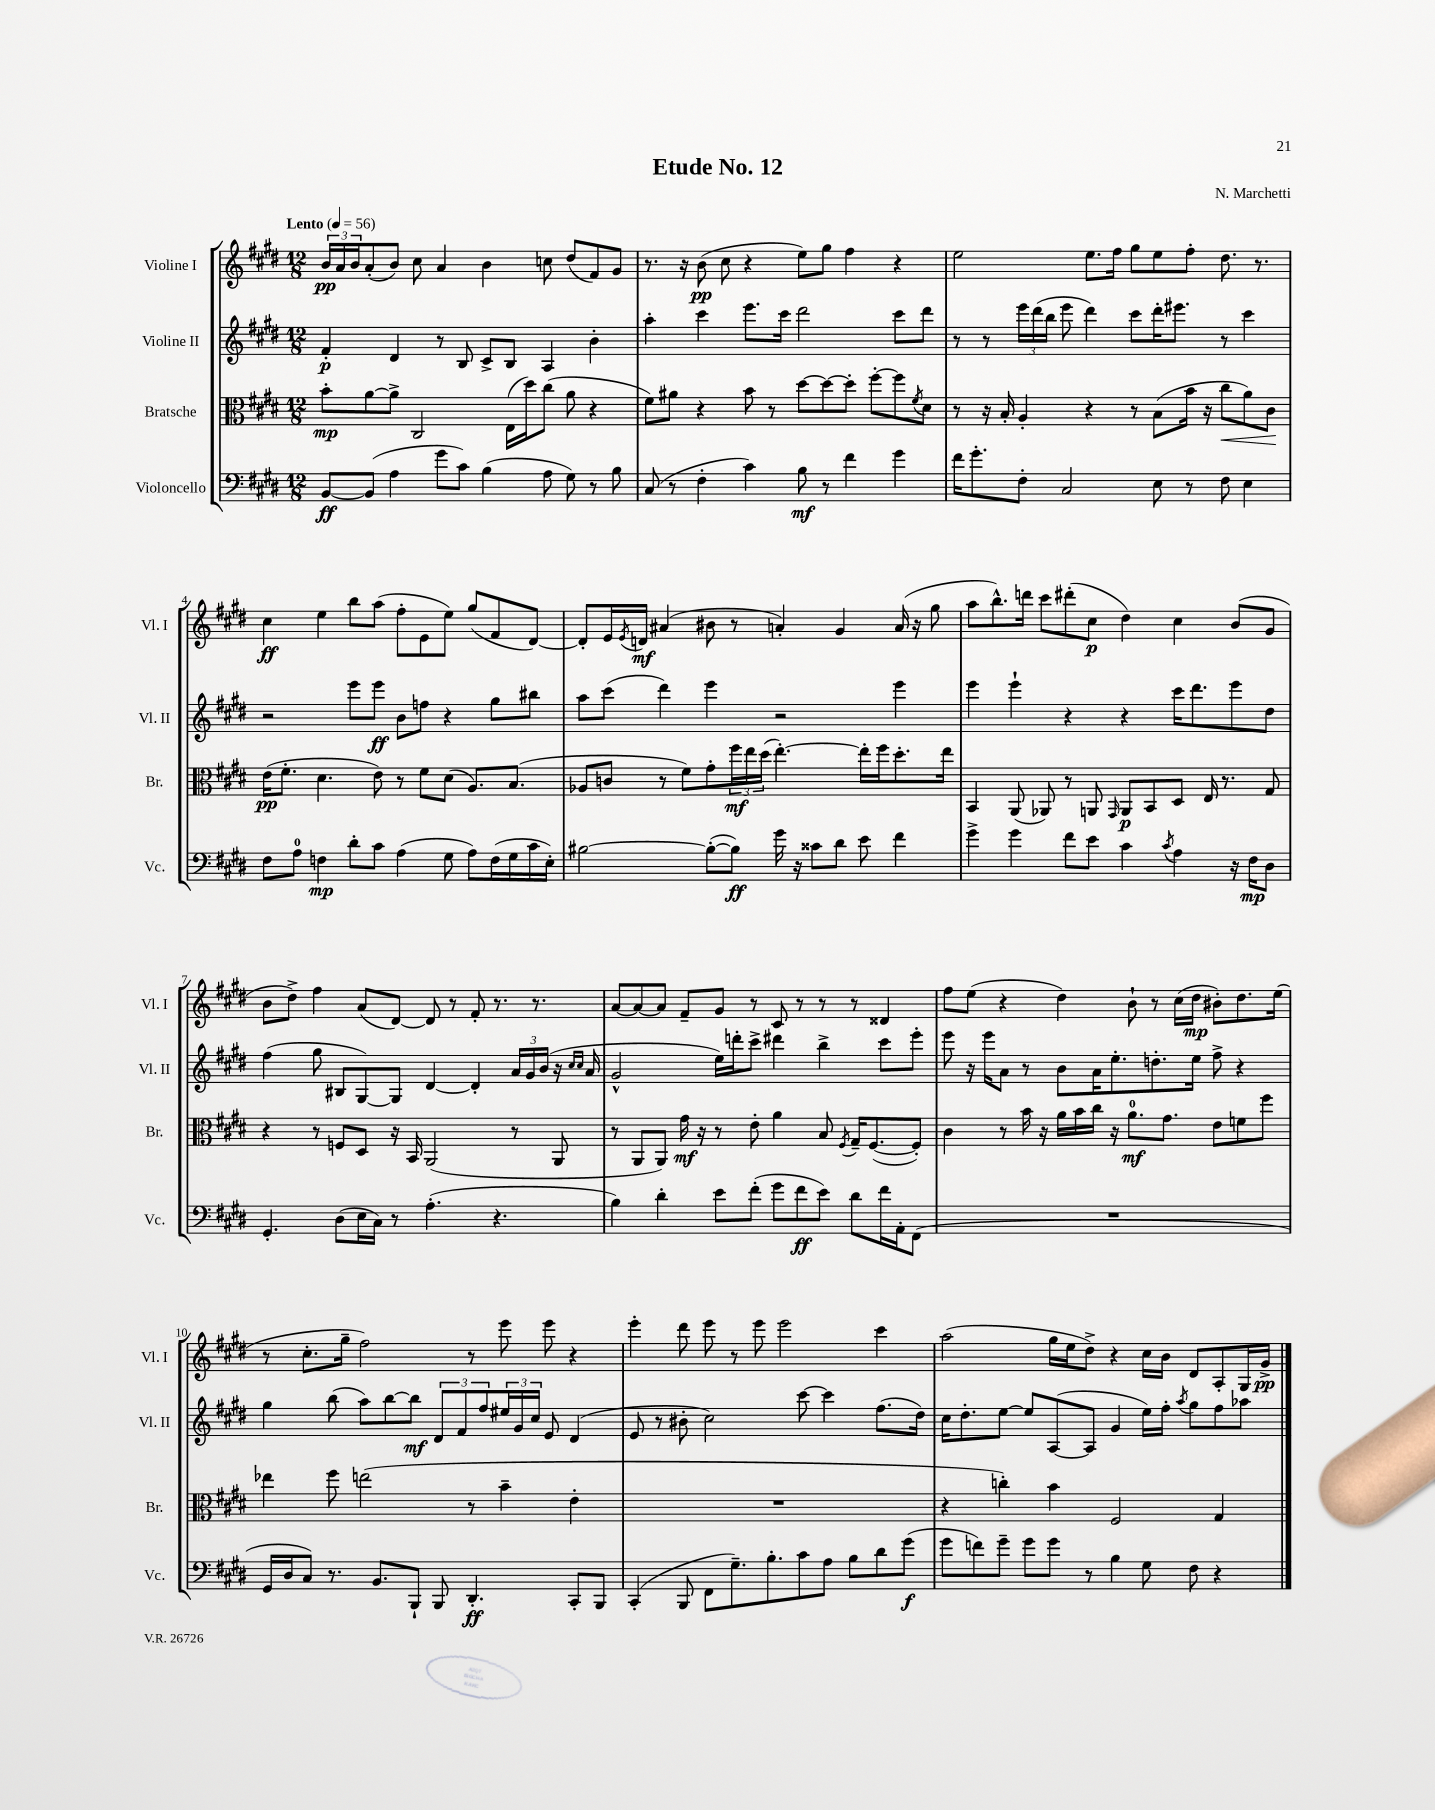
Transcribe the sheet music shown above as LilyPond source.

\header { title = "Etude No. 12" composer = "N. Marchetti" }
<<
\new StaffGroup <<
\new Staff = "s0" \with { instrumentName = "Violine I" shortInstrumentName = "Vl. I" } {
    \clef treble \key e \major \numericTimeSignature \time 12/8 \tempo "Lento" 4 = 56
    \tuplet 3/2 { b'16\pp a'16 b'16 } a'8-.( b'8) cis''8 a'4 b'4 c''8 dis''8( fis'8) gis'8 |
    r8. r16 b'8\pp( cis''8 r4 e''8) gis''8 fis''4 r4 |
    e''2 e''8. fis''16 gis''8 e''8 fis''8-. dis''8. r8. |
    cis''4\ff e''4 b''8 a''8( fis''8-. e'8 e''8) gis''8( fis'8 dis'8~) |
    dis'8-. e'16 \acciaccatura { e'8 } d'16\mf ais'4( bis'8 r8 a'4-.) gis'4 a'16( r16 gis''8 |
    a''8 b''8.-^) d'''16 cis'''8 dis'''8-.( cis''8\p dis''4) cis''4 b'8( gis'8 |
    b'8 dis''8->) fis''4 a'8( dis'8~) dis'8 r8 fis'8-. r8. r8. |
    a'8~ a'8~ a'8 fis'8-- gis'8 r8 cis'8 r8 r8 r8 disis'4 |
    fis''8 e''8( r4 dis''4) b'8-! r8 cis''16( dis''16\mp bis'8-.) dis''8. e''16( |
    r8 cis''8.-. gis''16-- fis''2) r8 e'''8 e'''8 r4 |
    e'''4-. dis'''8 e'''8 r8 e'''8 e'''2 cis'''4 |
    a''2( gis''16 e''16 dis''8->) r4 cis''16 b'16 dis'8 a8-. gis16 gis'16->\pp \bar "|." |
}
\new Staff = "s1" \with { instrumentName = "Violine II" shortInstrumentName = "Vl. II" } {
    \clef treble \key e \major \numericTimeSignature \time 12/8
    fis'4-.\p dis'4 r8 b8 cis'8-> b8 a4 b'4-. |
    a''4-. cis'''4 e'''8. cis'''16 dis'''2 cis'''8 dis'''8 |
    r8 r8 \tuplet 3/2 { e'''16 dis'''16( b''16 } e'''8 dis'''4) cis'''8 dis'''16-. eis'''8. r8 cis'''4 |
    r2 e'''8 e'''8\ff b'8 f''8 r4 gis''8 bis''8 |
    a''8 cis'''8( dis'''4) e'''4 r2 e'''4 |
    e'''4 e'''4-! r4 r4 cis'''16 dis'''8. e'''8 dis''8 |
    fis''4( gis''8 bis8 gis8~) gis8 dis'4~ dis'4-. \tuplet 3/2 { a'16 gis'16 b'16( } r16 \grace { cis''16 cis''16 } a'16 |
    gis'2-^ e''16) d'''16-. cis'''8-> dis'''4 b''4-> cis'''8 e'''8-. |
    e'''8 r16 e'''16 a'8 r8 b'8 a'16 e''8.-. d''8.-. e''16 fis''8-> r4 |
    gis''4 b''8( a''8) b''8~ b''8\mf \tuplet 3/2 { dis'8 fis'8 fis''8 } \tuplet 3/2 { eis''16 gis'16 cis''16 } e'8 dis'4( |
    e'8 r8 bis'8-. cis''2) cis'''8~ cis'''4 fis''8.( dis''16) |
    cis''16 dis''8.-. e''8~ e''8 a8~( a8 gis'4 e''16) fis''16-. \acciaccatura { a''8 } gis''8 fis''8 aes''8 \bar "|." |
}
\new Staff = "s2" \with { instrumentName = "Bratsche" shortInstrumentName = "Br." } {
    \clef alto \key e \major \numericTimeSignature \time 12/8
    b'8-.\mp a'8~ a'8-> cis2 e16( dis''16) cis''8( a'8 r4 |
    fis'8) ais'8 r4 b'8 r8 dis''8~ dis''8~ dis''8-. fis''8~-. fis''8 \acciaccatura { fis'8 } dis'8 |
    r8 r16 b16-. a4-. r4 r8 b8( b'16 r16 cis''8\< a'8) cis'8\! |
    e'16\pp( fis'8.-. dis'4. e'8) r8 fis'8 dis'8( a8.) b8.( |
    aes8 c'8 r8 fis'8) gis'8-. \tuplet 3/2 { fis''16\mf e''16 dis''16( } e''4.~-.) e''16-. fis''16 dis''8.-. e''16 |
    b,4 a,8( aes,8) r8 a,8 \grace { gis,16 } a,8\p b,8 dis8 e16 r8. gis8 |
    r4 r8 f8 dis8 r16 b,16 a,2( r8 a,8 |
    r8 a,8 a,8) gis'16\mf r16 r8 e'8-. a'4 b8 \acciaccatura { fis8 } gis16-- fis8.~( fis8-.) |
    cis'4 r8 b'16 r16 a'16 b'16 cis''16 r16 a'8.-0\mf gis'8. e'8 f'8 fis''8 |
    ees''4 fis''8 e''2( r8 b'4-- e'4-. |
    R1. |
    r4 c''4-.) b'4 fis2 gis4 \bar "|." |
}
\new Staff = "s3" \with { instrumentName = "Violoncello" shortInstrumentName = "Vc." } {
    \clef bass \key e \major \numericTimeSignature \time 12/8
    b,8~\ff b,8( a4 gis'8 cis'8) b4( a8 gis8) r8 b8 |
    cis8( r8 fis4-. cis'4) b8\mf r8 fis'4 gis'4 |
    fis'16 gis'8.-. fis8-. cis2 e8 r8 fis8 e4 |
    fis8 a8-0 f4\mp dis'8-. cis'8 a4( gis8 a8) f16( gis16 cis'16 e16-.) |
    bis2~ bis8~-.( bis8\ff) gis'16 r16 cisis'8 dis'8 e'8 fis'4 |
    gis'4-> gis'4 fis'8 e'8 cis'4 \acciaccatura { cis'8 } a4 r16 fis16\mp dis8 |
    gis,4.-. dis8( e16 cis16) r8 a4.-.( r4. |
    b4) dis'4-. e'8 fis'8-.( gis'8 fis'8\ff e'8) dis'8 fis'16 a,16-. fis,8( |
    R1. |
    gis,16 dis16 cis8) r8. b,8. b,,8-! b,,8 dis,4.-.\ff cis,8-. b,,8 |
    cis,4-.( b,,8 fis,8 gis8.--) b8.-. cis'8 a8 b8 dis'8 gis'8\f( |
    gis'8 f'8) gis'8-- gis'8 gis'8 r8 b4 gis8 fis8 r4 \bar "|." |
}
>>
>>
